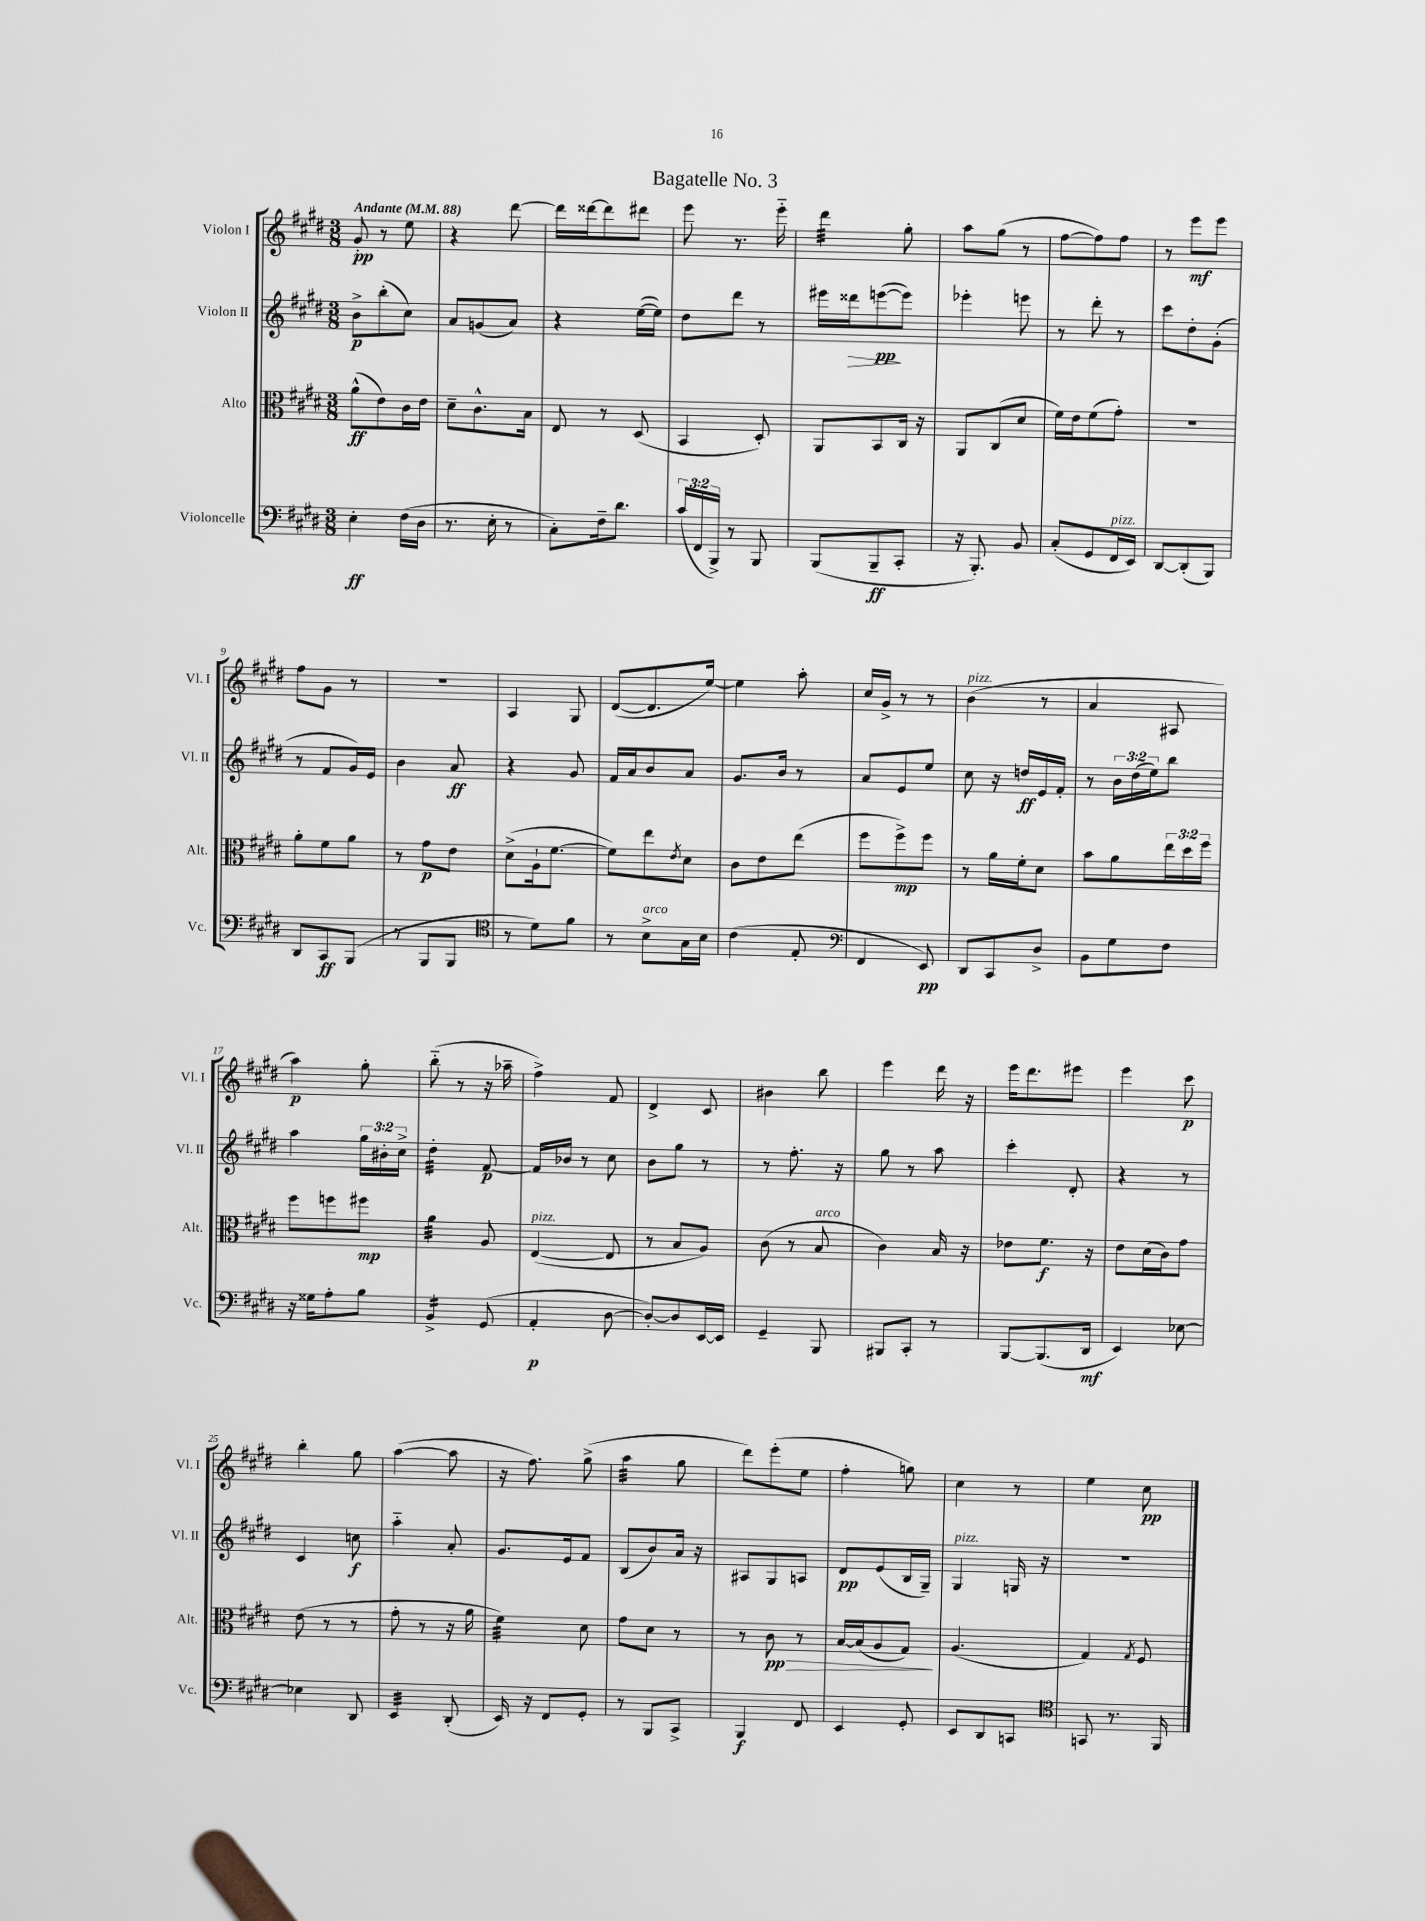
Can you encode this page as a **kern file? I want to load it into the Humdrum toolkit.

**kern	**kern	**kern	**kern
*staff4	*staff3	*staff2	*staff1
*clefF4	*clefC3	*clefG2	*clefG2
*k[f#c#g#d#]	*k[f#c#g#d#]	*k[f#c#g#d#]	*k[f#c#g#d#]
*M3/8	*M3/8	*M3/8	*M3/8
*MM88	*MM88	*MM88	*MM88
4E'	(8a^^	8b^	8g#'
.	8e)	(8bb'	8r
(16F#	16c#	8cc#)	8ee
16D#	16e	.	.
=	=	=	=
8.r	8d#~	8a	4r
.	8.c#^^	(8g	.
16E'	.	.	.
8r	.	8a)	[8ddd#
.	16B	.	.
=	=	=	=
8C#')	8E	4r	16ddd#]
.	.	.	[16ddd##
16F#~	8r	.	8ddd##]
8.d#	.	.	.
.	(8D#	([16ee	8ddd#
.	.	16ee])	.
=	=	=	=
(24c#	4BB	8dd#	8eee
24FF#	.	.	.
24BBB^)	.	.	.
8r	.	8ddd#	8.r
8BBB	8D#')	8r	.
.	.	.	16eee'~
=	=	=	=
(8BBB	8AA	16eee#	4ddd#
.	.	16ddd##	.
8BBB~	8BB	([8eee	.
8CC#'	16C#	8eee])	8gg#'
.	16r	.	.
=	=	=	=
16r	8AA	4eee-'	8aa
8.BBB')	.	.	.
.	(8C#	.	(8gg#
8BB	8d#	8eee	8r
=	=	=	=
(8C#'	16f#)	8r	[8ff#
.	16e	.	.
8GG#	(8f#	8ddd#'	8ff#])
16FF#	8g#')	8r	8ff#
16EE)	.	.	.
=	=	=	=
[8DD#	4.r	8ccc#	8r
(8DD#']	.	8dd#'	8eee
8BBB)	.	(8g#'	8eee
=	=	=	=
8DD#	8a'	8r	8ff#
8CC#	8f#	8f#	8g#
(8BBB	8a	16g#)	8r
.	.	16e	.
=	=	=	=
8r	8r	4b	4.r
8BBB	8g#	.	.
8BBB	8e	8a	.
=	=	=	=
*clefC4	*	*	*
8r	(8d#^	4r	4A
8d#)	16A`	.	.
.	[8.f#	.	.
8f#	.	8g#	8G#
=	=	=	=
8r	8f#])	16f#	([8d#
.	.	16a	.
8B^	8ee	8b	8.d#]
.	8qe	.	.
16G#	8d#	8a	.
16B	.	.	[16ee)
=	=	=	=
(4c#	8c#	8.g#	4ee]
.	8e	.	.
.	.	16b	.
8E'	(8ee	8r	8aa'
=	=	=	=
*clefF4	*	*	*
4FF#	8ff#	8a	16cc#
.	.	.	16g#^
.	8ff#^)	8e	8r
8EE)	8ff#	8ee	8r
=	=	=	=
8DD#	8r	8cc#	(4b
8CC#	16a	16r	.
.	16f#'	16dd	.
8D#^	8d#	16e	8r
.	.	16f#'	.
=	=	=	=
8BB	8b	8r	4a
8G#	8a	24b	.
.	.	(24dd#	.
.	.	24ee)	.
8F#	24ee	8bb	8A#
.	24dd#	.	.
.	24ff#	.	.
=	=	=	=
16r	8ff#	4aa	4aa)
16G##	.	.	.
8A'	8ff	.	.
8B	8ff#	24gg#	8gg#'
.	.	24b#'	.
.	.	24cc#^	.
=	=	=	=
4BB^	4a	4dd#'	(8bb'~
.	.	.	8r
(8GG#	8A	[8f#	16r
.	.	.	16aa-~
=	=	=	=
4AA'	([4E	16f#]	4ff#^)
.	.	16b-	.
.	.	8r	.
[8D#	8E]	8cc#	8f#
=	=	=	=
8D#'_)	8r	8b	4d#^
8D#]	8B	8gg#	.
[16EE	8A)	8r	8c#
16EE]	.	.	.
=	=	=	=
4GG#~	(8c#	8r	4b#
.	8r	8.ff#'	.
8BBB	8B	.	8bb
.	.	16r	.
=	=	=	=
8BBB#	4c#)	8gg#	4eee
8CC#'	.	8r	.
8r	16B	8aa	16ddd#
.	16r	.	16r
=	=	=	=
[8BBB	8e-	4ccc#'	16eee
.	.	.	8.ddd#
(8.BBB]	8.f#	.	.
.	.	8d#'	8eee#
16DD#	16r	.	.
=	=	=	=
4EE)	8e	4r	4eee
.	(16d#	.	.
.	16c#)	.	.
[8E-	8g#	8r	8ccc#
=	=	=	=
4E-]	(8e	4c#	4bb'
.	8r	.	.
8DD#	8r	8cc	8gg#
=	=	=	=
4EE	8g#'	4aa'~	([4aa
.	8r	.	.
(8DD#'	16r	8a'	8aa]
.	16a	.	.
=	=	=	=
16EE)	4f#)	8.g#	16r
16r	.	.	8.ff#)
8FF#	.	.	.
.	.	16e	.
8GG#'	8d#	8f#	(8gg#^
=	=	=	=
8r	8g#	(8B	4aa
8BBB	8d#	8b)	.
8CC#^	8r	16a	8gg#
.	.	16r	.
=	=	=	=
4BBB	8r	8A#	8ddd#)
.	8c#	8G#	(8eee'
8FF#	8r	8A	8ee
=	=	=	=
4EE	[16B	8d#	4ff#'
.	(16B]	.	.
.	8A	(8e	.
8GG#'	8G#)	16B	8gg)
.	.	16G#~)	.
=	=	=	=
8EE	(4.A	4G#	4cc#
8DD#	.	.	.
8CC	.	16G	8r
.	.	16r	.
=	=	=	=
*clefC4	*	*	*
8GG	4G#)	4.r	4ee
8.r	.	.	.
.	8qG#	.	.
.	8F#	.	8cc#
16FF#	.	.	.
==	==	==	==
*-	*-	*-	*-
